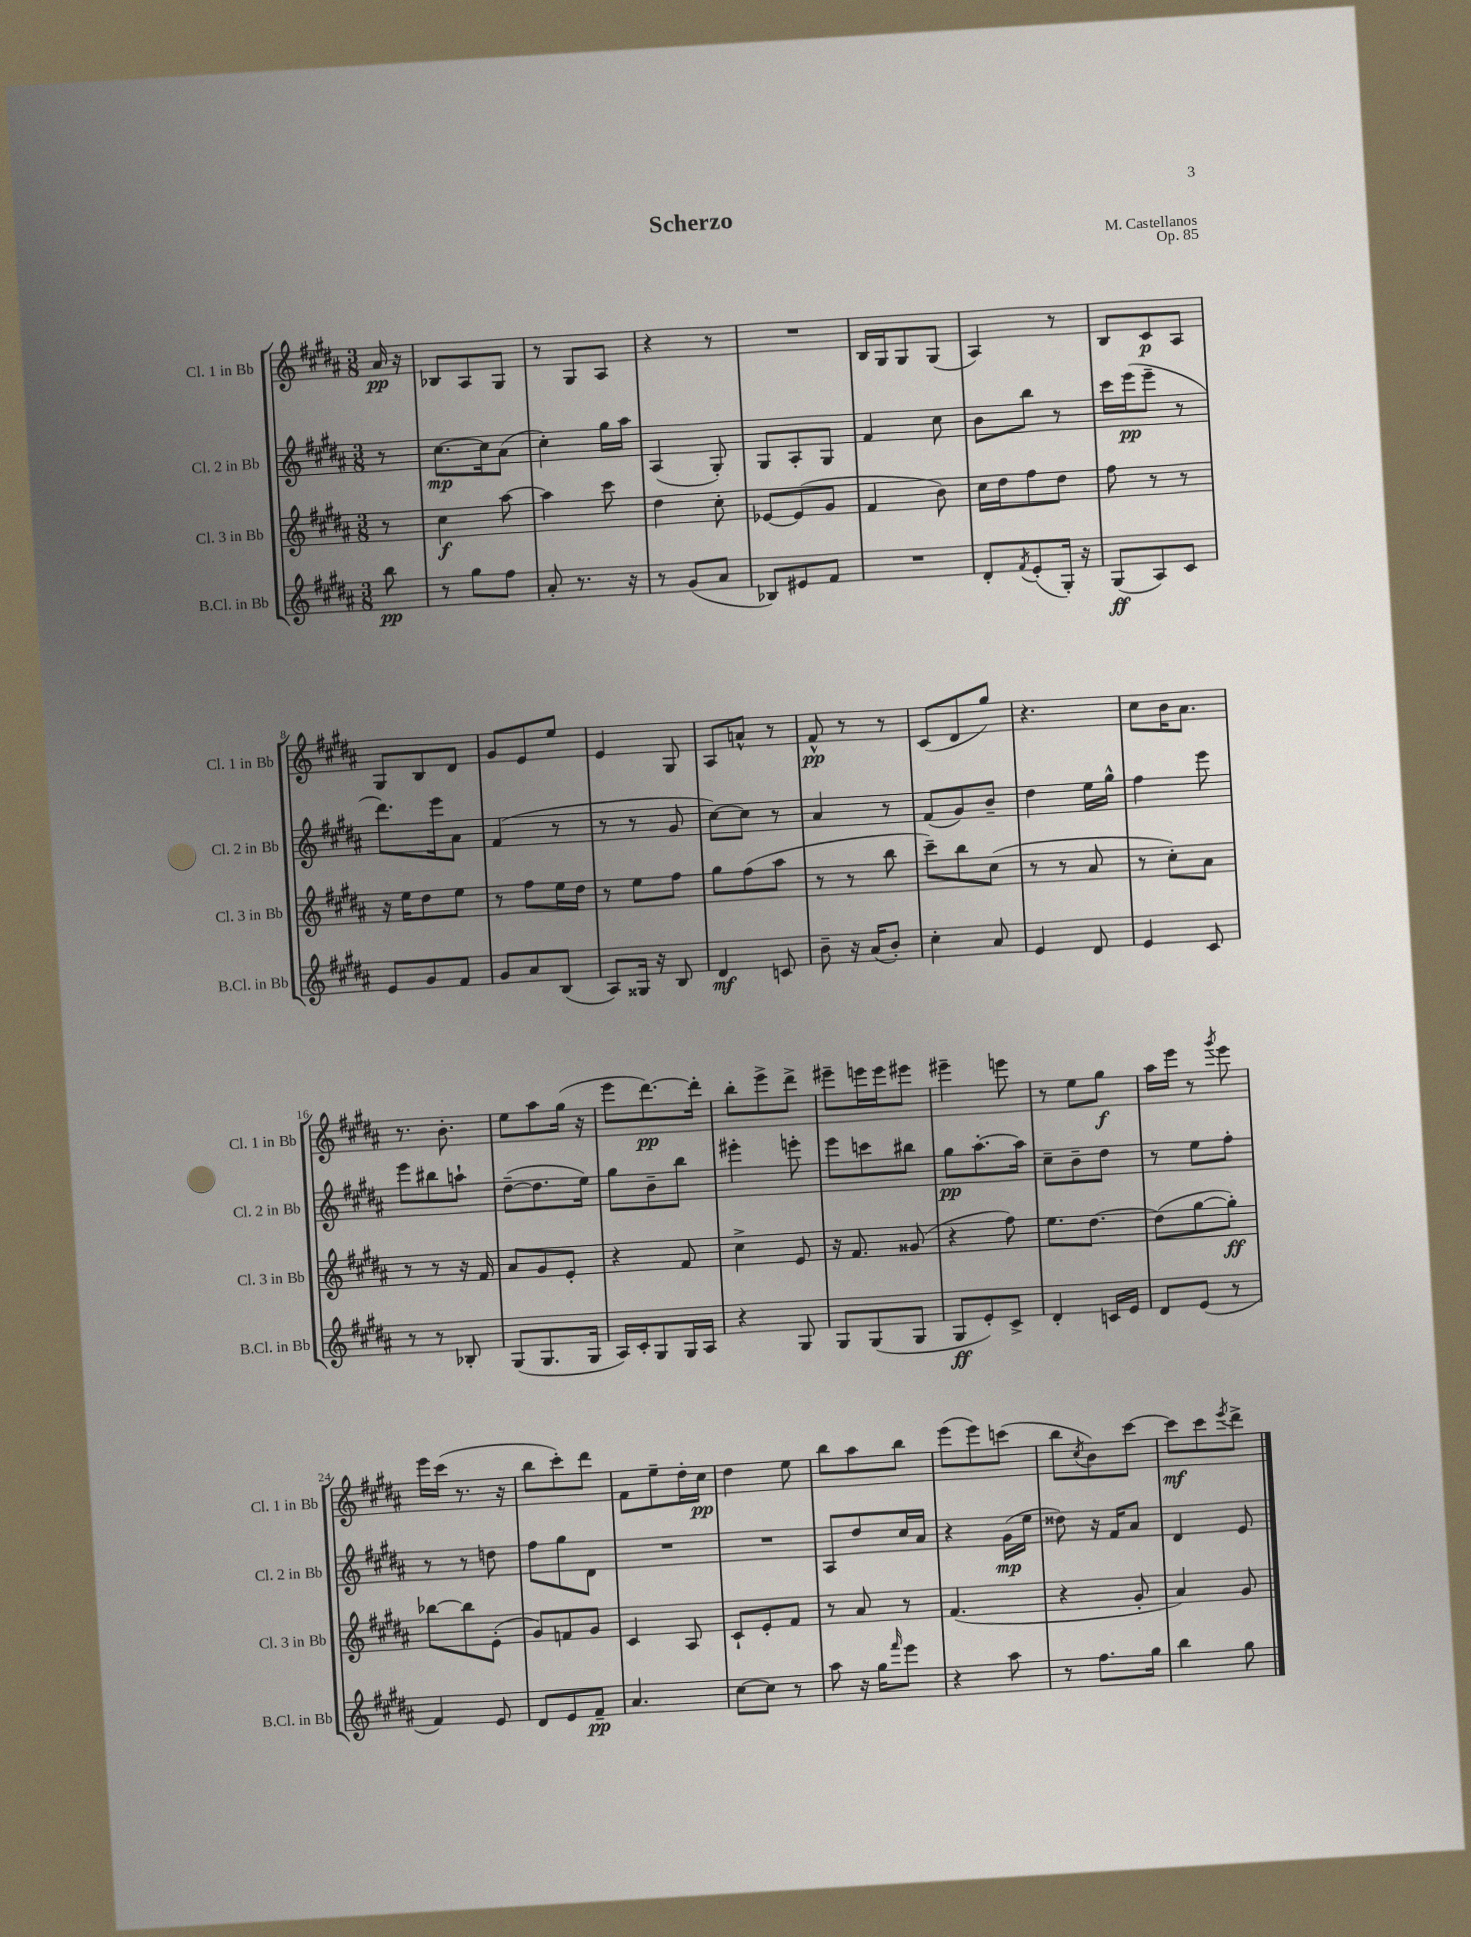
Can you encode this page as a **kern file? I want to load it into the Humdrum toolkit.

**kern	**kern	**kern	**kern
*staff4	*staff3	*staff2	*staff1
*clefG2	*clefG2	*clefG2	*clefG2
*k[f#c#g#d#a#]	*k[f#c#g#d#a#]	*k[f#c#g#d#a#]	*k[f#c#g#d#a#]
*M3/8	*M3/8	*M3/8	*M3/8
8bb\	8r	8r	16a#/
.	.	.	16r
=	=	=	=
8r	4cc#\	[8.cc#\L	8B-/L
8gg#\L	.	.	8A#/
.	.	16cc#\]k	.
8ff#\J	[8aa#\	(8a#\J	8G#/J
=	=	=	=
8a#'/	4aa#\]	4cc#'\)	8r
8.r	.	.	8G#/L
.	8ccc#\	16gg#\LL	8A#/J
16r	.	16aa#\JJ	.
=	=	=	=
8r	4dd#\	(4A#/	4r
(8g#/L	.	.	.
8a#/J	8cc#'\	8G#'/)	8r
=	=	=	=
8B-/L)	[8e-/L	8G#/L	4.r
8e#/	(8e-/]	8A#'/	.
8f#/J	8g#/J	8G#/J	.
=	=	=	=
4.r	4f#/	4f#/	16B/LL
.	.	.	16G#/J
.	.	.	8G#/
.	8b\)	8cc#\	(8G#/J
=	=	=	=
8d#'/L	16cc#\LL	8b\L	4A#/)
.	16dd#\J	.	.
8qf#/	.	.	.
(8e'/	8ff#\	8bb\J	.
16G#'/Jk)	8dd#\J	8r	8r
16r	.	.	.
=	=	=	=
(8G#/L	8ff#\	16ccc#\LL	8B/L
.	.	(16eee\J	.
8A#/)	8r	8eee~\J	8c#/
8c#/J	8r	8r	8A#/J
=	=	=	=
8e/L	16r	8.ddd#\L)	8G#/L
.	16ee\LK	.	.
8g#/	8dd#\	.	8B/
.	.	16eee\k	.
8f#/J	8ee\J	8a#\J	8d#/J
=	=	=	=
8g#/L	8r	(4f#/	8g#/L
8a#/	8ff#\L	.	8e/
(8B/J	16ee\L	8r	8ee/J
.	16dd#\JJ	.	.
=	=	=	=
8A#/L)	8r	8r	4e/
16G##/Jk	8ee\L	8r	.
16r	.	.	.
8B/	8ff#\J	8g#/	8G#/
=	=	=	=
4d#/	8gg#\L	[8cc#\L)	8A#/L
.	(8ff#\	8cc#\]J	8a^^/J
8c/	8aa#\J	8r	8r
=	=	=	=
8b~\	8r	4a#/	8f#^^/
16r	8r	.	8r
(16a#/LK	.	.	.
8b'/J)	8bb\	8r	8r
=	=	=	=
4cc#'\	8ccc#~\L)	(8f#/L	(8c#/L
.	8bb\	8g#/)	8d#/
8a#/	(8cc#\J	8b~/J	8gg#/J)
=	=	=	=
4e/	8r	4dd#\	4.r
.	8r	.	.
8d#/	8a#/	16ee\LL	.
.	.	16gg#^^\JJ	.
=	=	=	=
4e/	8r	4ff#\	8cc#\L
.	8cc#'\L)	.	16b\K
.	.	.	8.a#\J
8c#/	8a#\J	8eee\	.
=	=	=	=
8r	8r	8eee\L	8.r
8r	8r	8bb#\	.
.	.	.	8.b'\
8B-'/	16r	8aa`\J	.
.	16f#/	.	.
=	=	=	=
(8G#/L	8a#/L	([8dd#~\L	8ee\L
8.G#/	8g#/	8.dd#\]	8aa#\
.	8e'/J	.	(16gg#\Jk
16G#/Jk	.	16ee\Jk)	16r
=	=	=	=
16A#/LL)	4r	8gg#\L	8eee\L
16c#'/J	.	.	.
8G#/	.	8b~\	[8.ddd#\)
16G#/L	8f#/	8bb\J	.
16A#/JJ	.	.	16ddd#'\]Jk
=	=	=	=
4r	4cc#^\	4eee#'\	8bb'\L
.	.	.	8eee^\
8G#/	8e/	8eee'\	8ddd#^\J
=	=	=	=
8G#/L	16r	8eee\L	8eee#~\L
.	8.f#/	.	.
(8G#/	.	8ccc\	16eee\L
.	.	.	16eee\J
8G#/J	(8g##/	8bb#\J	8eee#\J
=	=	=	=
8G#/L	4r	8gg#\L	4eee#~\
8e'/)	.	[8.aa#'\	.
8c#^/J	8ff#\)	.	8eee\
.	.	16aa#\]Jk	.
=	=	=	=
4d#'/	8.ee\L	8cc#~\L	8r
.	.	8b~\	8ee\L
.	[8.dd#\J	.	.
16c/LL	.	8dd#\J	8gg#\J
16e/JJ	.	.	.
=	=	=	=
8d#/L	(8dd#\]L	8r	16aa#\LL
.	.	.	16eee\JJ
(8e/J	[8gg#\	8ee\L	8r
.	.	.	8qggg#/
8r	8gg#'\]J)	8ff#'\J	8eee\
=	=	=	=
4f#/)	[8bb-\L	8r	16eee\LL
.	.	.	(16ccc#\JJ
.	8bb-\]	8r	8.r
8e/	(8e'\J	8dd\	.
.	.	.	16r
=	=	=	=
8d#/L	8g#/L)	8ff#\L	8bb\L
8e/	8f/	8gg#\	8ccc#'\)
8f#~/J	8g#/J	8d#\J	8ddd#\J
=	=	=	=
4.a#/	4c#/	4.r	8f#\L
.	.	.	8ee~\
.	8A#/	.	16dd#'\L
.	.	.	16cc#\JJ
=	=	=	=
[8cc#\L	8c#`/L	4.r	4dd#\
8cc#\]J	8e'/	.	.
8r	8f#/J	.	8ee\
=	=	=	=
8aa#\	8r	8A#/L	8bb\L
16r	8a#/	8dd#/	8aa#\
16gg#\LK	.	.	.
16qqfff#/	.	.	.
8eee\J	8r	16cc#/L	8bb\J
.	.	16a#/JJ	.
=	=	=	=
4r	(4.f#/	4r	(8eee\L
.	.	.	8eee\)
8aa#\	.	(16g#\LL	(8ccc\J
.	.	16ee\JJ	.
=	=	=	=
8r	4r	8dd##\)	8bb\L
.	.	.	8qcc#/
8.ff#\L	.	16r	8b\)
.	.	16f#/LK	.
.	8g#'/	8a#/J	[8ccc#\J
16gg#\Jk	.	.	.
=	=	=	=
4bb\	4a#/)	4d#/	8ccc#\]L
.	.	.	8ccc#\
.	.	.	8qeee/
8gg#\	8g#/	8e/	8ddd#^\J
==	==	==	==
*-	*-	*-	*-
